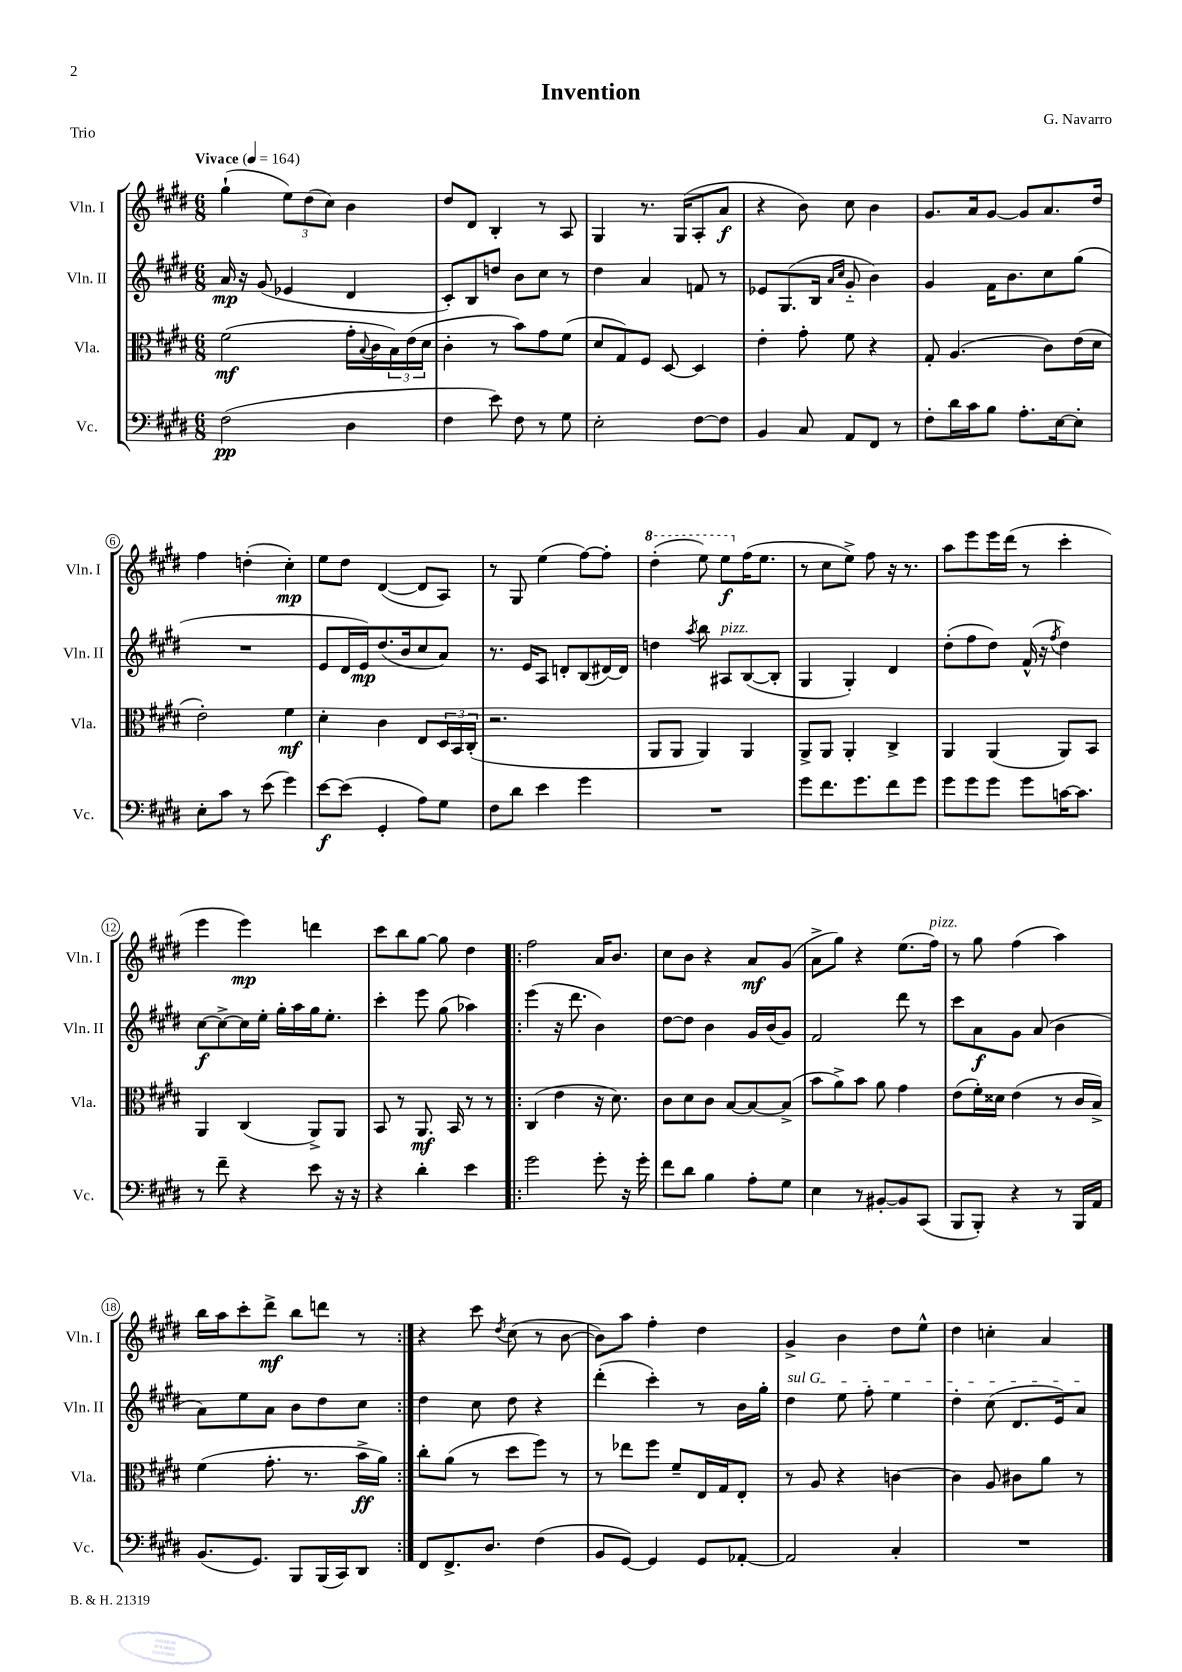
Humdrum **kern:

**kern	**dynam	**kern	**dynam	**kern	**dynam	**kern	**dynam
*part4	*part4	*part3	*part3	*part2	*part2	*part1	*part1
*staff4	*staff4	*staff3	*staff3	*staff2	*staff2	*staff1	*staff1
*I"Vc.	*	*I"Vla.	*	*I"Vln. II	*	*I"Vln. I	*
*I'Vc.	*	*I'Vla.	*	*I'Vln. II	*	*I'Vln. I	*
*clefF4	*	*clefC3	*	*clefG2	*	*clefG2	*
*k[f#c#g#d#]	*	*k[f#c#g#d#]	*	*k[f#c#g#d#]	*	*k[f#c#g#d#]	*
*M6/8	*	*M6/8	*	*M6/8	*	*M6/8	*
*MM164	*	*MM164	*	*MM164	*	*MM164	*
=1	=1	=1	=1	=1	=1	=1	=1
!	!	!	!	!	!	!LO:TX:a:B:t=Vivace	!
(2F#\	pp	(2f#\	mf	16a/	mp	(4gg#`\	.
.	.	.	.	16r	.	.	.
.	.	.	.	(8g#/	.	.	.
.	.	.	.	4e-X/	.	12ee\L)	.
.	.	.	.	.	.	(12dd#\	.
.	.	.	.	.	.	12cc#\J)	.
4D#\	.	16g#'\LL	.	4d#/	.	4b\	.
.	.	8qqB/	.	.	.	.	.
.	.	16c#\	.	.	.	.	.
.	.	24B\)	.	.	.	.	.
.	.	(24e\	.	.	.	.	.
.	.	24d#\JJ	.	.	.	.	.
=2	=2	=2	=2	=2	=2	=2	=2
4F#\	.	4c#'\	.	8c#'/L)	.	8dd#/L	.
.	.	.	.	8B/	.	8d#/J	.
8e\)	.	8r	.	8ddn/J	.	4B'/	.
8F#\	.	8b\L)	.	8b\L	.	.	.
8r	.	8g#\	.	8cc#\J	.	8r	.
8G#\	.	(8f#\J	.	8r	.	8A/	.
=3	=3	=3	=3	=3	=3	=3	=3
2E'\	.	8d#/L	.	4dd#\	.	4G#/	.
.	.	8G#/)	.	.	.	.	.
.	.	8F#/J	.	4a/	.	8.r	.
.	.	[8D#/	.	.	.	.	.
.	.	.	.	.	.	(16G#/KL	.
[8F#\L	.	4D#/]	.	8fn/	.	8A'/	.
8F#\J]	.	.	.	8r	.	8a/J	f
=4	=4	=4	=4	=4	=4	=4	=4
4BB/	.	4e'\	.	8e-X/L	.	4r	.
.	.	.	.	(8.G#/	.	.	.
8C#/	.	8g#'\	.	.	.	8b\)	.
.	.	.	.	16B/Jk	.	.	.
.	.	.	.	16qqa/LL	.	.	.
.	.	.	.	16qqcc#/JJ	.	.	.
8AA/L	.	8f#\	.	8g#/	.	8cc#\	.
8FF#/J	.	4r	.	4b\)	.	4b\	.
8r	.	.	.	.	.	.	.
=5	=5	=5	=5	=5	=5	=5	=5
8F#'\L	.	8G#'/	.	4g#/	.	8.g#/L	.
16d#\L	.	(4.A/	.	.	.	.	.
16c#\J	.	.	.	.	.	16a/k	.
8B\J	.	.	.	16f#\KL	.	[8g#/J	.
.	.	.	.	8.b\	.	.	.
8.A'\L	.	.	.	.	.	8g#/L]	.
.	.	8c#\L)	.	8cc#\	.	8.a/	.
[16E\k	.	.	.	.	.	.	.
8E'\J]	.	(16e\L	.	(8gg#\J	.	.	.
.	.	16d#\JJ	.	.	.	16dd#/Jk	.
!!LO:LB:g=z
=6	=6	=6	=6	=6	=6	=6	=6
8E'\L	.	2e'\)	.	2.r	.	4ff#\	.
8c#\J	.	.	.	.	.	.	.
8r	.	.	.	.	.	(4ddn'\	.
(8e\	.	.	.	.	.	.	.
4g#\)	.	4f#\	mf	.	.	4cc#'\)	mp
=7	=7	=7	=7	=7	=7	=7	=7
[8e\L	f	4d#'\	.	8e/L	.	8ee\L	.
(8e\J]	.	.	.	16d#/L	.	8dd#\J	.
.	.	.	.	16e/J)	mp	.	.
4GG#'/	.	4c#\	.	(8.dd#/	.	([4d#/	.
.	.	.	.	16b/k	.	.	.
8A\L)	.	8E/L	.	8cc#/	.	8d#/L]	.
8G#\J	.	24D#/L	.	8a/J)	.	8A/J)	.
.	.	24BB/	.	.	.	.	.
.	.	(24C#'/JJ	.	.	.	.	.
=8	=8	=8	=8	=8	=8	=8	=8
8F#\L	.	2.r	.	8.r	.	8r	.
8d#\J	.	.	.	.	.	8G#/	.
.	.	.	.	16e/KL	.	.	.
4e\	.	.	.	8A/J	.	(4ee\	.
.	.	.	.	8dn'/L	.	.	.
4g#\	.	.	.	(8B/	.	[8ff#\L)	.
.	.	.	.	[16d#X/L)	.	8ff#'\J]	.
.	.	.	.	16d#/JJ]	.	.	.
=9	=9	=9	=9	=9	=9	=9	=9
*	*	*	*	*	*	*8va	*
2.r	.	8AA/L	.	4ddn\	.	(4ddd#'\	.
.	.	8AA/J	.	.	.	.	.
.	.	.	.	8qaa/	.	.	.
.	.	4AA/)	.	8bb\	.	8eee\)	.
!	!	!	!	!LO:TX:a:i:t=pizz.	!	!	!
.	.	.	.	8A#X/L	.	8eee\L	f
*	*	*	*	*	*	*X8va	*
.	.	4AA/	.	([8B/	.	(16ff#\K	.
.	.	.	.	.	.	8.ee\J	.
.	.	.	.	8B'/J]	.	.	.
=10	=10	=10	=10	=10	=10	=10	=10
8g#\L	.	8AA^/L	.	4G#/	.	8r	.
8.f#\	.	8AA/J	.	.	.	8cc#\L	.
.	.	4AA'/	.	4G#'/)	.	8ee^\J)	.
8.g#\	.	.	.	.	.	.	.
.	.	.	.	.	.	8ff#\	.
8f#\	.	4C#^/	.	4d#/	.	16r	.
.	.	.	.	.	.	8.r	.
8g#\J	.	.	.	.	.	.	.
=11	=11	=11	=11	=11	=11	=11	=11
8g#\L	.	4AA/	.	(8dd#'\L	.	8aa\L	.
8g#\	.	.	.	8ff#\	.	8eee\	.
8g#\J	.	(4AA/	.	8dd#\J)	.	16eee\L	.
.	.	.	.	.	.	(16ddd#\JJ	.
8g#\L	.	.	.	(16f#^^/	.	8r	.
.	.	.	.	16r	.	.	.
.	.	.	.	8qff#/	.	.	.
[16cn\K	.	8AA/L)	.	4dd#\)	.	4ccc#'\	.
8.c\J]	.	.	.	.	.	.	.
.	.	8BB/J	.	.	.	.	.
!!LO:LB:g=z
=12	=12	=12	=12	=12	=12	=12	=12
8r	.	4AA/	.	[8cc#\L	f	4eee\	.
8f#~\	.	.	.	8cc#^\_	.	.	.
4r	.	(4C#/	.	16cc#\L]	.	4eee\)	mp
.	.	.	.	16ee'\JJ	.	.	.
.	.	.	.	16gg#'\LL	.	.	.
.	.	.	.	16aa\	.	.	.
8e\	.	8AA^/L)	.	16gg#\J	.	4dddn\	.
.	.	.	.	8.ee'\J	.	.	.
16r	.	8AA/J	.	.	.	.	.
16r	.	.	.	.	.	.	.
=13	=13	=13	=13	=13	=13	=13	=13
4r	.	8BB/	.	4ccc#'\	.	8ccc#\L	.
.	.	8r	.	.	.	8bb\	.
4d#'\	.	8.AA/	mf	8eee\	.	[8gg#\J	.
.	.	.	.	(8gg#\	.	8gg#\]	.
.	.	16BB/	.	.	.	.	.
4e\	.	8r	.	4aa-X\)	.	4dd#\	.
.	.	8r	.	.	.	.	.
=14!|:	=14!|:	=14!|:	=14!|:	=14!|:	=14!|:	=14!|:	=14!|:
2g#\	.	(4C#/	.	(4eee\	.	2ff#\	.
.	.	4e\	.	16r	.	.	.
.	.	.	.	8.ddd#\	.	.	.
8g#'\	.	16r	.	4b\)	.	16a/KL	.
.	.	8.d#\)	.	.	.	8.b/J	.
16r	.	.	.	.	.	.	.
16g#'\	.	.	.	.	.	.	.
=15	=15	=15	=15	=15	=15	=15	=15
8f#\L	.	8c#\L	.	[8dd#\L	.	8cc#\L	.
8d#\J	.	8d#\	.	8dd#\J]	.	8b\J	.
4B\	.	8c#\J	.	4b\	.	4r	.
.	.	[8B/L	.	.	.	.	.
8A'\L	.	8B/_	.	16g#/LL	.	8a/L	mf
.	.	.	.	(16b/J	.	.	.
8G#\J	.	(8B^/J]	.	8g#/J)	.	(8g#/J	.
=16	=16	=16	=16	=16	=16	=16	=16
4E\	.	8b\L	.	2f#/	.	8a^\L	.
.	.	8a^\)	.	.	.	8gg#\J)	.
8r	.	8b\J	.	.	.	4r	.
[8BB#X'/L	.	8a\	.	.	.	.	.
8BB#/]	.	4g#\	.	8ddd#\	.	(8.ee\L	.
(8CC#/J	.	.	.	8r	.	.	.
!	!	!	!	!	!	!LO:TX:a:i:t=pizz.	!
.	.	.	.	.	.	16ff#\Jk)	.
=17	=17	=17	=17	=17	=17	=17	=17
8BBB/L	.	(8e\L	.	8ccc#\L	.	8r	.
8BBB'/J)	.	16f#'\L)	.	8a\	f	8gg#\	.
.	.	16d##X\JJ	.	.	.	.	.
4r	.	(4e\	.	8g#\J	.	(4ff#\	.
.	.	.	.	(8a/	.	.	.
8r	.	8r	.	4b\	.	4aa\)	.
16BBB/LL	.	16c#/LL	.	.	.	.	.
16AA/JJ	.	16B^/JJ)	.	.	.	.	.
!!LO:LB:g=z
=18	=18	=18	=18	=18	=18	=18	=18
(8.BB/L	.	(4f#\	.	8a\L)	.	16bb\LL	.
.	.	.	.	.	.	16aa\J	.
.	.	.	.	8ee\	.	8ccc#'\	.
8.GG#/J)	.	.	.	.	.	.	.
.	.	8.g#'\	.	8a\J	.	8ddd#^\J	mf
8BBB/L	.	.	.	8b\L	.	8bb\L	.
.	.	8.r	.	.	.	.	.
(16BBB/L	.	.	.	8dd#\	.	8dddn\J	.
16CC#/J)	.	.	.	.	.	.	.
8DD#/J	.	16b^\LL	ff	8cc#\J	.	8r	.
.	.	16a\JJ)	.	.	.	.	.
=19:|!	=19:|!	=19:|!	=19:|!	=19:|!	=19:|!	=19:|!	=19:|!
8FF#/L	.	8cc#'\L	.	4dd#\	.	4r	.
8.FF#^/	.	(8a\J	.	.	.	.	.
.	.	8r	.	8cc#\	.	8ccc#\	.
8.D#/J	.	.	.	.	.	.	.
.	.	.	.	.	.	8qdd#/	.
.	.	8dd#\L	.	8dd#\	.	(8cc#\	.
(4F#\	.	8ff#\J)	.	4r	.	8r	.
.	.	8r	.	.	.	[8b\	.
=20	=20	=20	=20	=20	=20	=20	=20
8BB/L	.	8r	.	(4ddd#'\	.	8b\L])	.
[8GG#/J)	.	8ee-X\L	.	.	.	8aa\J	.
4GG#/]	.	8ff#\J	.	4ccc#'\)	.	4ff#'\	.
.	.	8f#~/L	.	.	.	.	.
8GG#/L	.	16E/L	.	8r	.	4dd#\	.
.	.	16G#/J	.	.	.	.	.
[8AA-X'/J	.	8E'/J	.	16b\LL	.	.	.
.	.	.	.	16gg#'\JJ	.	.	.
=21	=21	=21	=21	=21	=21	=21	=21
!	!	!	!	!LO:TX:a:i:t=sul G	!	!	!
2AA-/]	.	8r	.	4dd#\	.	4g#^/	.
.	.	8A/	.	.	.	.	.
.	.	4r	.	8ee\	.	4b\	.
.	.	.	.	8ff#'\	.	.	.
4C#'/	.	[4cn\	.	4ee\	.	8dd#\L	.
.	.	.	.	.	.	8ee^^\J	.
=22	=22	=22	=22	=22	=22	=22	=22
2.r	.	4c\]	.	4dd#'\	.	4dd#\	.
.	.	8A/	.	(8cc#\	.	4ccn'\	.
.	.	8c#X\L	.	8.d#/L	.	.	.
.	.	8a\J	.	.	.	4a/	.
.	.	.	.	16e/k)	.	.	.
.	.	8r	.	8a/J	.	.	.
==	==	==	==	==	==	==	==
*-	*-	*-	*-	*-	*-	*-	*-
